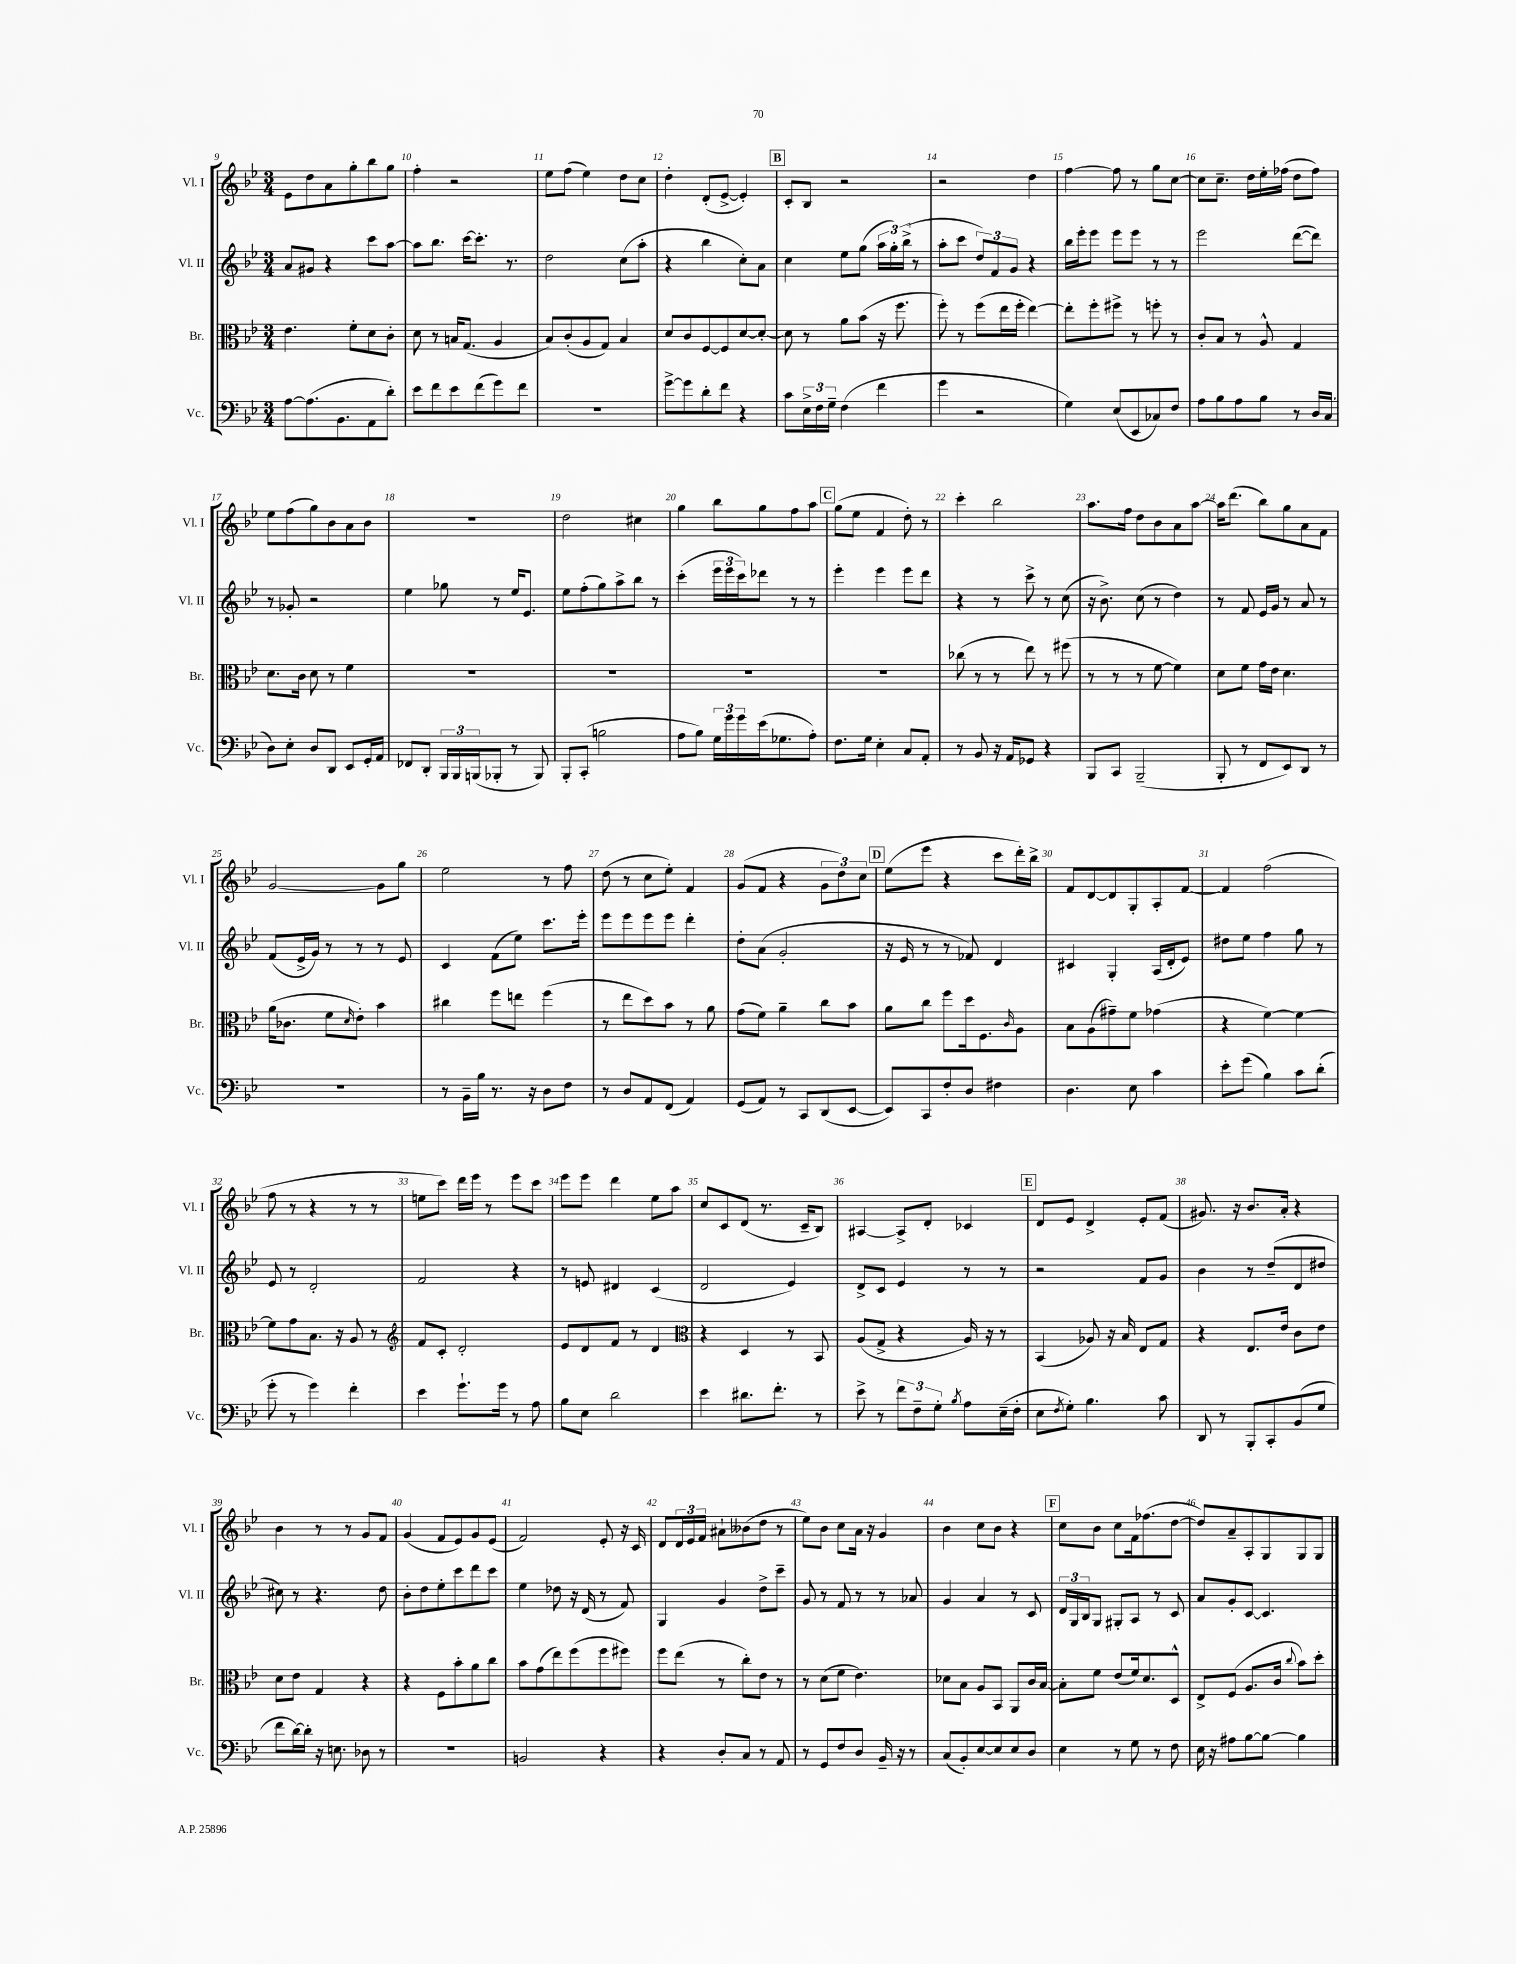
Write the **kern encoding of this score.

**kern	**kern	**kern	**kern
*staff4	*staff3	*staff2	*staff1
*clefF4	*clefC3	*clefG2	*clefG2
*k[b-e-]	*k[b-e-]	*k[b-e-]	*k[b-e-]
*M3/4	*M3/4	*M3/4	*M3/4
[8A	4.e-	8a	8e-
(8.A]	.	8g#	8dd
.	.	4r	8a
8.BB-	.	.	.
.	8f'	.	8gg'
8AA	8d	8ccc	8bb-
8d')	8c'	[8aa	8gg
=	=	=	=
8e-	8d	8aa]	4ff'
8f	8r	8.bb-	.
8e-	16B	.	2r
.	(8.G	[16ccc	.
(8f	.	8.ccc']	.
8g)	4A	.	.
.	.	8.r	.
8f	.	.	.
=	=	=	=
2.r	8B-)	2dd	8ee-
.	(8c'	.	(8ff
.	8A	.	4ee-)
.	8G)	.	.
.	4B-	(8cc	8dd
.	.	8aa'	8cc
=	=	=	=
[8g^	8d	4r	4dd'
8g]	8c	.	.
8d'	[8F	4bb-	(8d'
8f	8F]	.	[8e-^
4r	[8d	8cc')	4e-'])
.	8d'_	8a	.
=	=	=	=
8c	8d]	4cc	8c'
24E-^	8r	.	8B-
24F	.	.	.
24G~	.	.	.
(4F	8a	8ee-	2r
.	(8b-	(8gg	.
4f	16r	24aa	.
.	.	24gg')	.
.	8.ff	.	.
.	.	(24bb-^	.
.	.	8r	.
=	=	=	=
4g	8ff')	8aa'	2r
.	8r	8ccc	.
2r	(8ff	12dd)	.
.	.	12f	.
.	16ee-	.	.
.	.	12g	.
.	16ff'	.	.
.	[4ee-)	4r	4dd
=	=	=	=
4G)	8ee-']	16bb-	[4ff
.	.	16eee-'	.
.	8ff'	8eee-	.
(8E-	8ff#^	8eee-	8ff]
8EE-	8r	8eee-	8r
8C-)	8ff'	8r	8gg
8F	8r	8r	[8cc
=	=	=	=
8A	8c'	2eee-	8cc]
8B-	8B-	.	8.cc~
8A	8r	.	.
.	.	.	16dd
8B-	8A^^	.	16ee-'
.	.	.	(16ff-
8r	4G	([8ddd	8dd
16D	.	8ddd])	8ff-)
(16C	.	.	.
=	=	=	=
8D)	8.d	8r	8ee-
8E-'	.	8g-'	(8ff
.	16c	.	.
8D	8d	2r	8gg)
8DD	8r	.	8b-
8EE-	4f	.	8a
16GG'	.	.	8b-
16AA	.	.	.
=	=	=	=
8FF-	2.r	4ee-	2.r
8DD'	.	.	.
24BBB-	.	8gg-	.
24BBB-	.	.	.
(24BBB	.	.	.
8BBB-'	.	8r	.
8r	.	16ee-	.
.	.	8.e-	.
8BBB-)	.	.	.
=	=	=	=
8BBB-'	2.r	8ee-	2dd
(8CC'	.	(8ff'	.
2B	.	8gg)	.
.	.	8aa^	.
.	.	8bb-	4cc#
.	.	8r	.
=	=	=	=
8A	2.r	(4ccc'	4gg
8B-)	.	.	.
24G	.	24eee-	8bb-
24g	.	24eee-	.
24g	.	24ccc)	.
(16e-	.	8ddd-	8gg
8.G-	.	.	.
.	.	8r	8ff
8A')	.	8r	8aa
=	=	=	=
8.F	2.r	4eee-'	(8gg
.	.	.	8ee-
16G	.	.	.
4E-'	.	4eee-	4f
8C	.	8eee-	8dd')
8AA'	.	8ddd	8r
=	=	=	=
8r	(8cc-	4r	4ccc'
8BB-	8r	.	.
16r	8r	8r	2bb-
16AA	.	.	.
8GG-	8ee-)	8ccc^	.
4r	8r	8r	.
.	(8ff#	(8cc	.
=	=	=	=
8BBB-	8r	16r	8.aa
.	.	8.b-^)	.
8CC	8r	.	.
.	.	.	16ff
(2BBB-~	8r	(8cc	8dd
.	[8f	8r	8b-
.	4f])	4dd)	8a
.	.	.	[8aa
=	=	=	=
8BBB-'	8d	8r	16aa]
.	.	.	(8.ddd
8r	8f	8f	.
8FF	16g	16e-	8bb-)
.	16e-	16g	.
8EE-)	4.d	8r	8gg
8DD	.	8a	8a
8r	.	8r	8f
=	=	=	=
2.r	(16a	(8f	[2g
.	8.c-	.	.
.	.	16e-^	.
.	.	16g)	.
.	8f	8r	.
.	16qqd	.	.
.	8e-')	8r	.
.	4b-	8r	8g]
.	.	8e-	8gg
=	=	=	=
8r	4cc#	4c	2ee-
16BB-~	.	.	.
16B-	.	.	.
8.r	8ff	(8f	.
.	8ee	8ee-)	.
16r	.	.	.
8D	(4ff	8.ccc	8r
8F	.	.	8ff
.	.	16eee-'	.
=	=	=	=
8r	8r	8eee-	(8dd
8D	8ee-	8eee-	8r
8AA	8dd)	8eee-	8cc
(8FF	8b-	8eee-	8ee-')
4AA)	8r	4ddd'	4f
.	8a	.	.
=	=	=	=
(8GG	(8g	8dd'	(8g
8AA)	8f)	(8a	8f
8r	4a~	2g'	4r
8CC	.	.	.
(8DD	8cc	.	12g
.	.	.	12dd)
[8EE-	8b-	.	.
.	.	.	12cc
=	=	=	=
8EE-])	8a	16r	(8ee-
.	.	16e-	.
8CC	8cc	8r	8eee-
8F'	8ff	8r	4r
8D	16dd	8f-)	.
.	8.F	.	.
4F#	.	4d	8ccc
.	16qqc	.	.
.	8A	.	16ddd')
.	.	.	16bb-^
=	=	=	=
4.D	8B-	4c#	8f
.	(8A	.	[8d
.	8g#~)	4G'	8d]
8E-	8f	.	8G'
4c	(4g-	(16A	8A'
.	.	16d'	.
.	.	8e-)	[8f
=	=	=	=
8e-'	4r	8dd#	4f]
(8g	.	8ee-	.
4B-)	[4f)	4ff	(2ff
8c	4f_	8gg	.
(8d'	.	8r	.
=	=	=	=
8g'	8f]	8e-	8ff
8r	8g	8r	8r
4g)	8.B-	2d'	4r
.	16r	.	.
4f'	8A	.	8r
.	8r	.	8r
=	=	=	=
*	*clefG2	*	*
4e-	8f	2f	8ee
.	8c'	.	8ccc)
8.g`	2d'	.	16ddd
.	.	.	16eee-
.	.	.	8r
16g	.	.	.
8r	.	4r	8eee-
8A	.	.	8ccc
=	=	=	=
8B-	8e-	8r	8eee-
8E-	8d	8e	8eee-
2d	8f	4d#	4ddd
.	8r	.	.
.	4d	(4c	8ee-
.	.	.	8aa
=	=	=	=
*	*clefC3	*	*
4e-	4r	2d	8cc
.	.	.	8c
8.d#	4D	.	(8d
.	.	.	8.r
8.f'	.	.	.
.	8r	4e-)	.
.	.	.	16c~
8r	8BB-	.	8B-)
=	=	=	=
8e-^	(8A	8d^	[4A#
8r	8G^	8c	.
12f	4r	4e-	8A#^]
12F~	.	.	.
.	.	.	8d'
12G'	.	.	.
8qB-	.	.	.
8A	16A)	8r	4c-
.	16r	.	.
(16E-~	8r	8r	.
16F'	.	.	.
=	=	=	=
8E-	(4BB-	2r	8d
8qF	.	.	.
8G')	.	.	8e-
4.B-	8A-)	.	4d^
.	16r	.	.
.	16B-	.	.
.	8E-	8f	8e-'
8c	8G	8g	(8f
=	=	=	=
8DD	4r	4b-	8.g#)
8r	.	.	.
.	.	.	16r
8BBB-'	8.E-	8r	8.b-
8CC'	.	(8dd~	.
.	16e-	.	16a'
(8BB-	8c	8d	4r
8G	8e-	8dd#	.
=	=	=	=
8f	8d	8cc#)	4b-
[16d)	8e-	8r	.
16d']	.	.	.
16r	4G	4.r	8r
8.E	.	.	.
.	.	.	8r
8D-	4r	.	8g
8r	.	8dd	8f
=	=	=	=
2.r	4r	8b-'	(4g
.	.	8dd	.
.	8F	8ee-'	8f
.	8b-'	8ccc	8e-)
.	8a	8ddd	8g
.	8cc	8ccc	(8e-
=	=	=	=
2BB	8b-	4ee-	2f)
.	(8g	.	.
.	8ee-)	8dd-	.
.	(8ff	16r	.
.	.	(16d	.
4r	8ff	8r	8e-'
.	8ff#)	8f)	16r
.	.	.	16c
=	=	=	=
4r	8ff	4G	8d
.	(8ee-	.	24d
.	.	.	24e-
.	.	.	24f
8D'	8r	4g	8a#`
8C	8cc')	.	(8b--
8r	8e-	8dd^	8dd
8AA	8r	8ccc~	8r
=	=	=	=
8r	8r	8g	8ee-)
8GG	(8d	8r	8b-
8F	8f	8f	8cc
8D	4.e-)	8r	16a
.	.	.	16r
16BB-~	.	8r	4g
16r	.	.	.
8r	.	8a-	.
=	=	=	=
(8C	8d-	4g	4b-
8BB-')	8B-	.	.
[8E-	8A	4a	8cc
8E-]	8BB-	.	8b-
8E-	8AA	8r	4r
8D	16c	8c	.
.	[16B-	.	.
=	=	=	=
4E-	8B-']	24d	8cc
.	.	24G	.
.	.	24B-	.
.	8f	8G	8b-
8r	(8e-	8G#'	8cc
8G	16f)	8A	16f
.	8.d	.	(8.ff-
8r	.	8r	.
8F	8D^^	8c	[8dd
=	=	=	=
16E-	8E-^	8a	8dd])
16r	.	.	.
8A#	(8F	8g'	8a~
[8B-	8.A	[8c	8A'
8B-_	.	4.c]	8G
.	16c	.	.
.	8qqcc	.	.
4B-]	8b-)	.	8G
.	8dd'	.	8G
==	==	==	==
*-	*-	*-	*-
